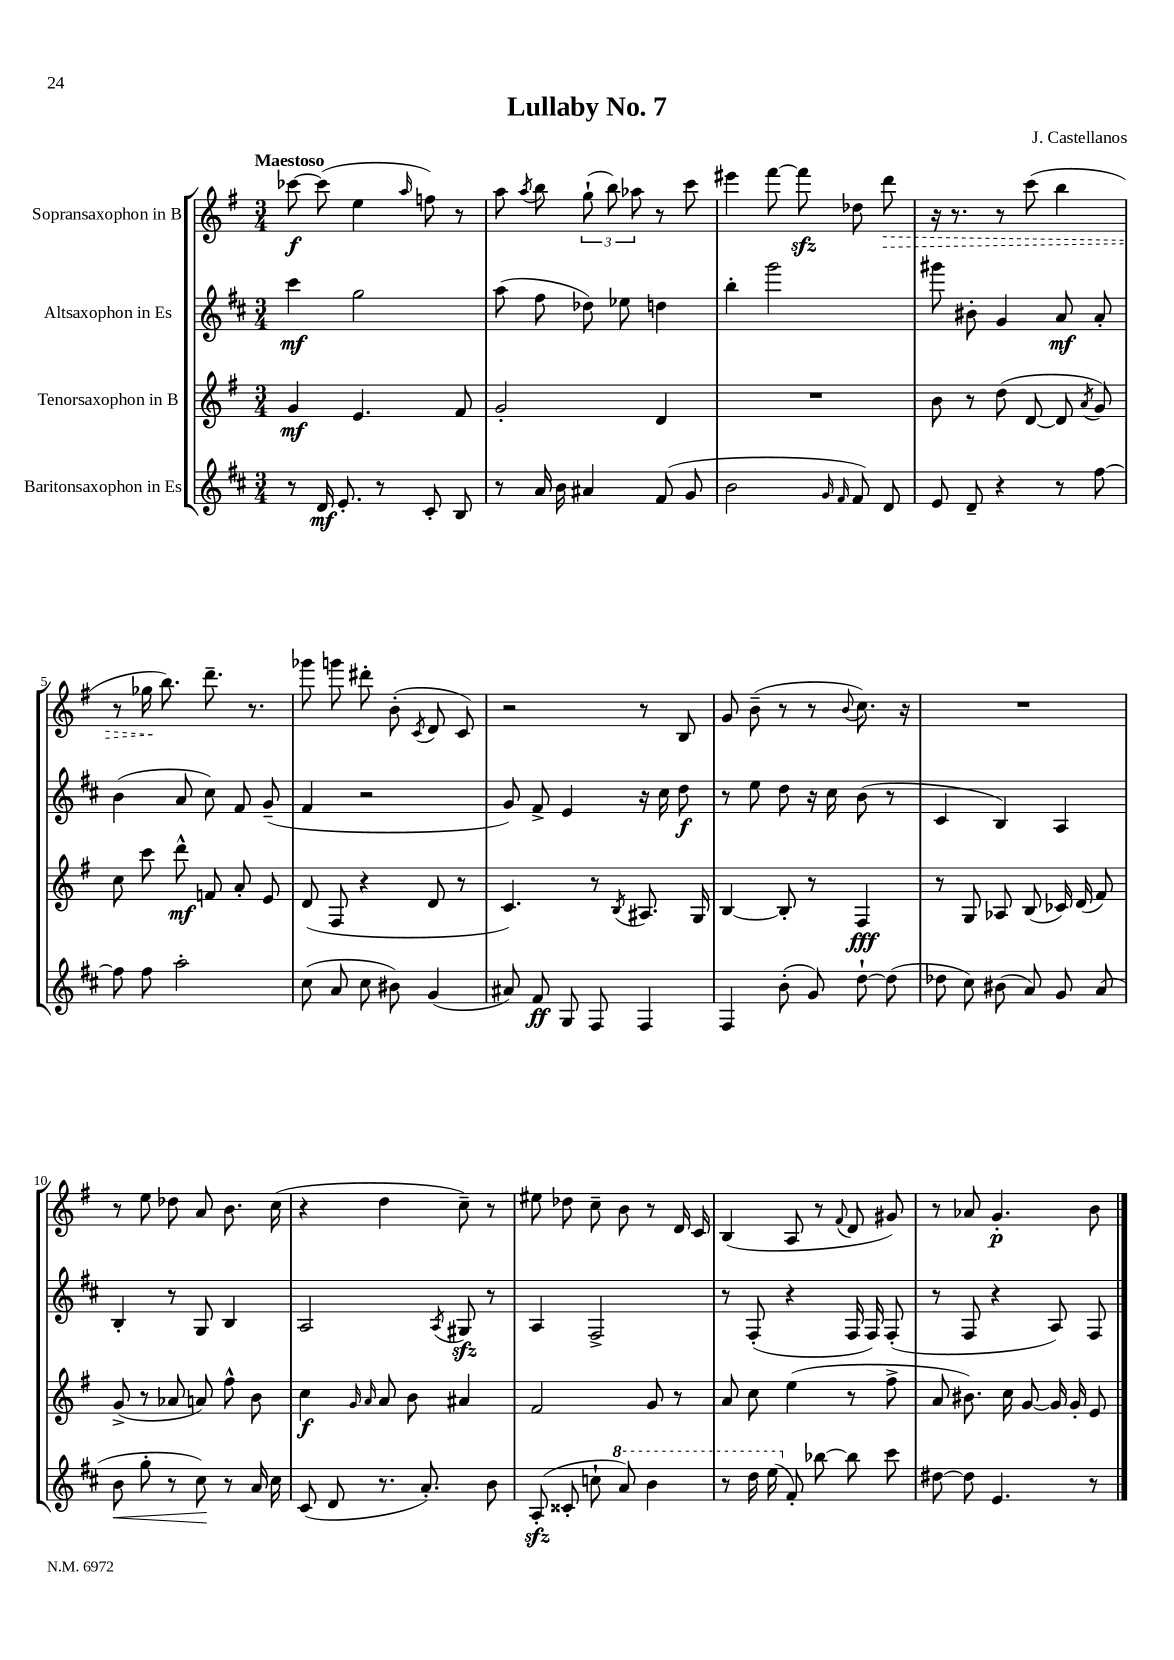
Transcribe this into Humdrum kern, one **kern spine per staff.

**kern	**dynam	**kern	**dynam	**kern	**dynam	**kern	**dynam
*part4	*part4	*part3	*part3	*part2	*part2	*part1	*part1
*staff4	*staff4	*staff3	*staff3	*staff2	*staff2	*staff1	*staff1
*I"Baritonsaxophon in Es	*	*I"Tenorsaxophon in B	*	*I"Altsaxophon in Es	*	*I"Sopransaxophon in B	*
*clefG2	*	*clefG2	*	*clefG2	*	*clefG2	*
*k[f#c#]	*	*k[f#]	*	*k[f#c#]	*	*k[f#]	*
*M3/4	*	*M3/4	*	*M3/4	*	*M3/4	*
=1	=1	=1	=1	=1	=1	=1	=1
!	!	!	!	!	!	!LO:TX:a:B:t=Maestoso	!
8r	.	4g/	mf	4ccc#\	mf	[8ccc-X\	f
16d/	mf	.	.	.	.	(8ccc-\]	.
8.e'/	.	.	.	.	.	.	.
.	.	4.e/	.	2gg\	.	4ee\	.
8r	.	.	.	.	.	.	.
.	.	.	.	.	.	16qqaa/	.
8c#'/	.	.	.	.	.	8ffn\)	.
8B/	.	8f#/	.	.	.	8r	.
=2	=2	=2	=2	=2	=2	=2	=2
8r	.	2g'/	.	(8aa\	.	8aa\	.
.	.	.	.	.	.	8qaa/	.
16a/	.	.	.	8ff#\	.	8bb\	.
16b\	.	.	.	.	.	.	.
4a#X/	.	.	.	8dd-X\)	.	(12gg`\	.
.	.	.	.	.	.	12bb\)	.
.	.	.	.	8ee-X\	.	.	.
.	.	.	.	.	.	12aa-X\	.
(8f#/	.	4d/	.	4ddn\	.	8r	.
8g/	.	.	.	.	.	8ccc\	.
=3	=3	=3	=3	=3	=3	=3	=3
2b\	.	2.r	.	4bb'\	.	4eee#X\	.
.	.	.	.	2ggg\	.	[8fff#\	.
.	.	.	.	.	.	8fff#zz\]	.
16qqg/	.	.	.	.	.	.	.
16qqf#/	.	.	.	.	.	.	.
8f#/)	.	.	.	.	.	8dd-X\	.
!	!	!	!	!	!	!	!LO:HP:b
8d/	.	.	.	.	.	8ddd\	>
=4	=4	=4	=4	=4	=4	=4	=4
8e/	.	8b\	.	8ggg#X\	.	16r	.
.	.	.	.	.	.	8.r	.
8d~/	.	8r	.	8b#X'\	.	.	.
4r	.	(8dd\	.	4g/	.	8r	.
.	.	[8d/	.	.	.	(8ccc\	.
8r	.	8d/]	.	8a/	mf	4bb\	.
.	.	8qa/	.	.	.	.	.
[8ff#\	.	8g/)	.	8a'/	.	.	.
!!LO:LB:g=z
=5	=5	=5	=5	=5	=5	=5	=5
8ff#\]	.	8cc\	.	(4b\	.	8r	.
8ff#\	.	8ccc\	.	.	.	16gg-X\	.
.	.	.	.	.	.	8.bb\)	]
2aa'\	.	8ddd^^\	mf	8a/	.	.	.
.	.	8fn/	.	8cc#\)	.	8.ddd~\	.
.	.	8a'/	.	8f#/	.	.	.
.	.	.	.	.	.	8.r	.
.	.	8e/	.	(8g~/	.	.	.
=6	=6	=6	=6	=6	=6	=6	=6
(8cc#\	.	(8d/	.	4f#/	.	8ggg-X\	.
8a/	.	8F#/	.	.	.	8gggn\	.
8cc#\	.	4r	.	2r	.	8ddd#X'\	.
8b#X\)	.	.	.	.	.	(8b'\	.
.	.	.	.	.	.	8qc/	.
(4g/	.	8d/	.	.	.	8d/	.
.	.	8r	.	.	.	8c/)	.
=7	=7	=7	=7	=7	=7	=7	=7
8a#X/)	.	4.c/)	.	8g/)	.	2r	.
8f#/	ff	.	.	8f#^/	.	.	.
8G/	.	.	.	4e/	.	.	.
8F#/	.	8r	.	.	.	.	.
.	.	8qB/	.	.	.	.	.
4F#/	.	8.A#X/	.	16r	.	8r	.
.	.	.	.	16cc#\	.	.	.
.	.	.	.	8dd\	f	8B/	.
.	.	16G/	.	.	.	.	.
=8	=8	=8	=8	=8	=8	=8	=8
4F#/	.	[4B/	.	8r	.	8g/	.
.	.	.	.	8ee\	.	(8b~\	.
(8b'\	.	8B'/]	.	8dd\	.	8r	.
8g/)	.	8r	.	16r	.	8r	.
.	.	.	.	16cc#\	.	.	.
.	.	.	.	.	.	8qqb/	.
[8dd`\	.	4F#/	fff	(8b\	.	8.cc\)	.
(8dd\]	.	.	.	8r	.	.	.
.	.	.	.	.	.	16r	.
=9	=9	=9	=9	=9	=9	=9	=9
8dd-X\	.	8r	.	4c#/	.	2.r	.
8cc#\)	.	8G/	.	.	.	.	.
(8b#X\	.	8A-X/	.	4B/)	.	.	.
8a/)	.	(8B/	.	.	.	.	.
8g/	.	16c-X/)	.	4A/	.	.	.
.	.	(16d/	.	.	.	.	.
(8a/	.	8f#/)	.	.	.	.	.
!!LO:LB:g=z
=10	=10	=10	=10	=10	=10	=10	=10
!	!LO:HP:b	!	!	!	!	!	!
8b\	<	(8g^/	.	4B'/	.	8r	.
8gg'\	.	8r	.	.	.	8ee\	.
8r	.	8a-X/	.	8r	.	8dd-X\	.
8cc#\)	.	8an/)	.	8G/	.	8a/	.
8r	[	8ff#^^\	.	4B/	.	8.b\	.
16a/	.	8b\	.	.	.	.	.
16cc#\	.	.	.	.	.	(16cc\	.
=11	=11	=11	=11	=11	=11	=11	=11
(8c#/	.	4cc\	f	2A/	.	4r	.
8d/	.	.	.	.	.	.	.
.	.	16qqg/	.	.	.	.	.
.	.	16qqa/	.	.	.	.	.
8.r	.	8a/	.	.	.	4dd\	.
.	.	8b\	.	.	.	.	.
8.a'/)	.	.	.	.	.	.	.
.	.	.	.	8qA/	.	.	.
.	.	4a#X/	.	8G#Xzz/	.	8cc~\)	.
8b\	.	.	.	8r	.	8r	.
=12	=12	=12	=12	=12	=12	=12	=12
(8Azz'/	.	2f#/	.	4A/	.	8ee#X\	.
8c##X'/	.	.	.	.	.	8dd-X\	.
8ccn`\	.	.	.	2F#^/	.	8cc~\	.
*8va	*	*	*	*	*	*	*
8aa/)	.	.	.	.	.	8b\	.
4bb\	.	8g/	.	.	.	8r	.
.	.	8r	.	.	.	16d/	.
.	.	.	.	.	.	16c/	.
=13	=13	=13	=13	=13	=13	=13	=13
8r	.	8a/	.	8r	.	(4B/	.
16ddd\	.	8cc\	.	(8F#'/	.	.	.
(16eee\	.	.	.	.	.	.	.
*X8va	*	*	*	*	*	*	*
8f#'/)	.	(4ee\	.	4r	.	8A/	.
[8bb-X\	.	.	.	.	.	8r	.
.	.	.	.	.	.	8qqf#/	.
8bb-\]	.	8r	.	16F#/	.	8d/	.
.	.	.	.	16F#/)	.	.	.
8ccc#\	.	8ff#^\	.	(8F#'/	.	8g#X/)	.
=14	=14	=14	=14	=14	=14	=14	=14
[8dd#X\	.	8a/	.	8r	.	8r	.
8dd#\]	.	8.b#X\)	.	8F#/	.	8a-X/	.
4.e/	.	.	.	4r	.	4.g'/	p
.	.	16cc\	.	.	.	.	.
.	.	[8g/	.	.	.	.	.
.	.	16g/]	.	8A/)	.	.	.
.	.	16g'/	.	.	.	.	.
8r	.	8e/	.	8F#/	.	8b\	.
==	==	==	==	==	==	==	==
*-	*-	*-	*-	*-	*-	*-	*-
